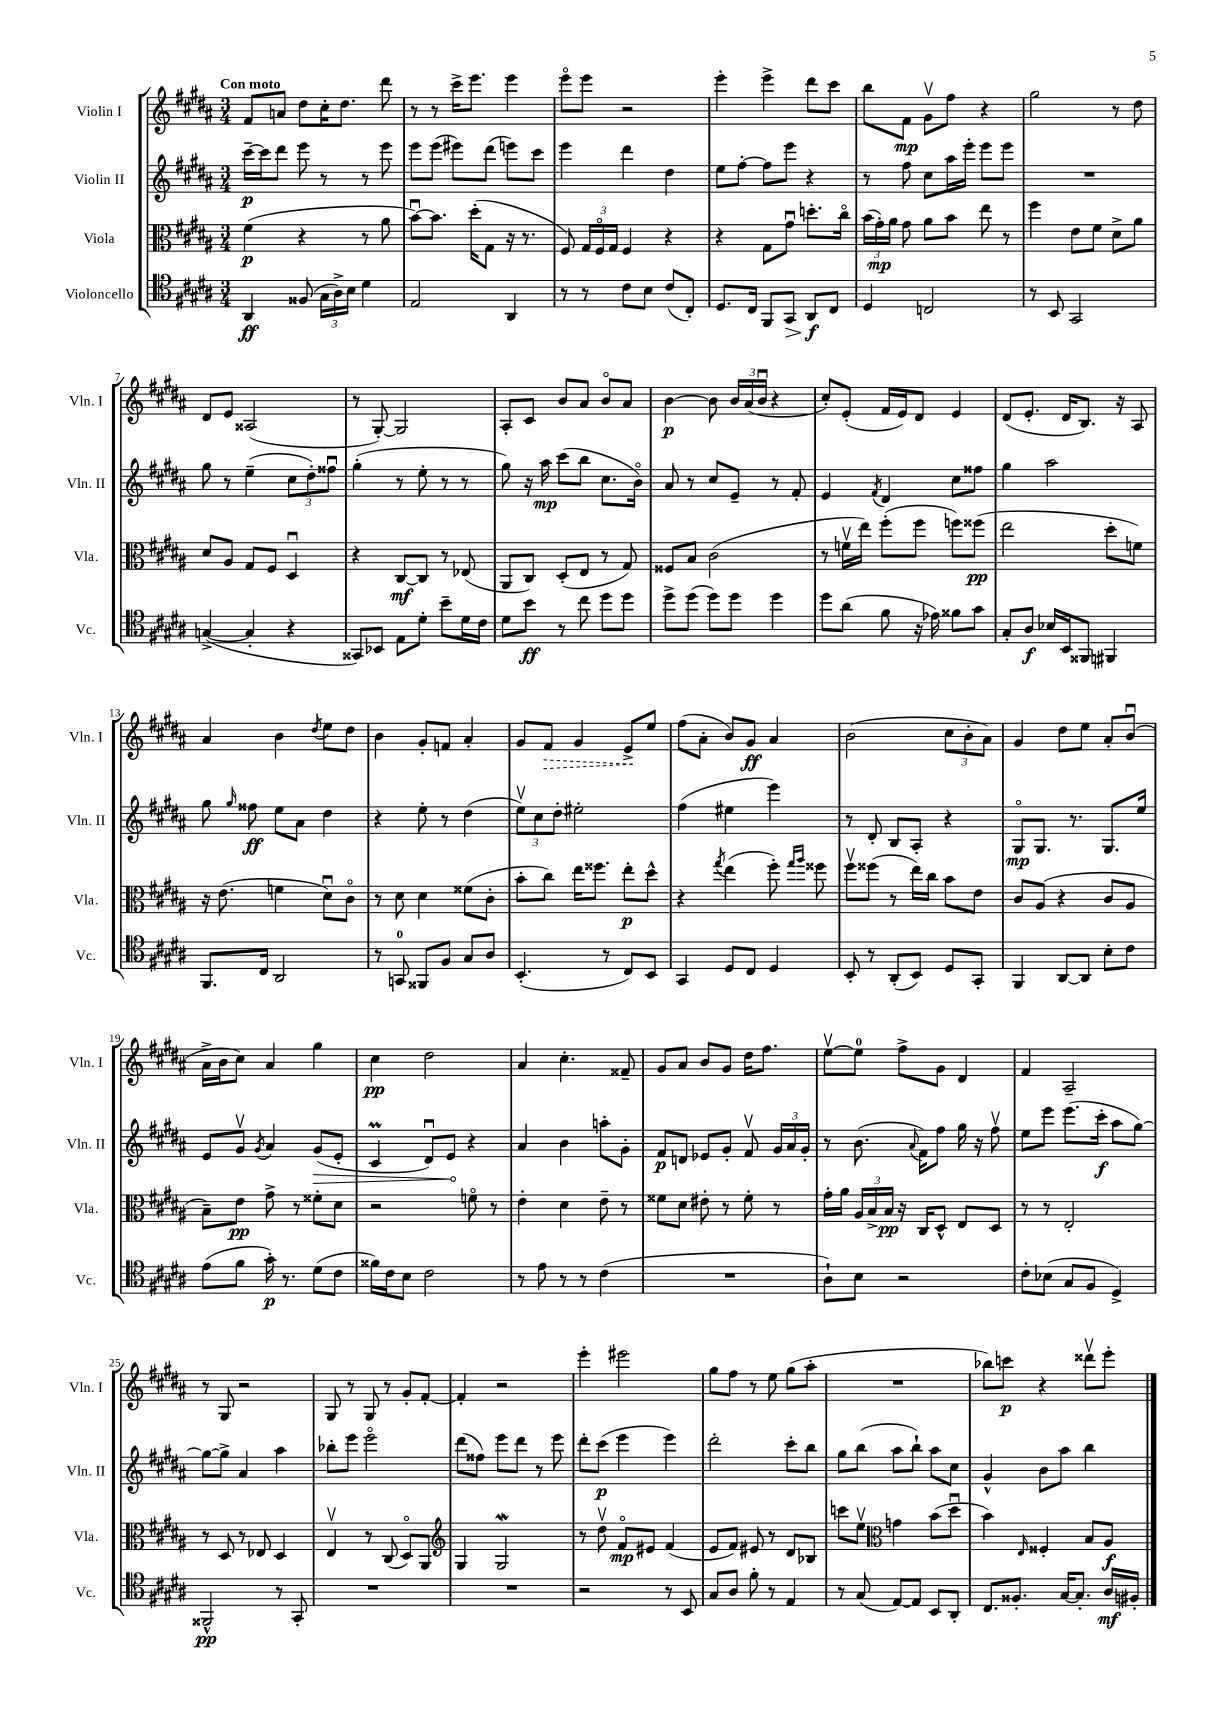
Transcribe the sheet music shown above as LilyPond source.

<<
\new StaffGroup <<
\new Staff = "s0" \with { instrumentName = "Violin I" shortInstrumentName = "Vln. I" } {
    \clef treble \key b \major \numericTimeSignature \time 3/4 \tempo "Con moto"
    \autoBeamOff fis'8[ a'8] dis''8[ cis''16-. dis''8.] dis'''8 |
    r8 r8 cis'''16[-> e'''8.] e'''4 |
    e'''8[\flageolet e'''8] r2 |
    e'''4-. e'''4-> dis'''8[ cis'''8] |
    b''8[ fis'8]\mp gis'8[\upbow fis''8] r4 |
    gis''2 r8 dis''8 |
    dis'8[ e'8] aisis2( |
    r8 gis8~-.) gis2 |
    ais8[-. cis'8] b'8[ ais'8] b'8[\flageolet ais'8] |
    b'4~\p b'8 \tuplet 3/2 { b'16[ ais'16( b'16]\downbow } r4 |
    cis''8[-.) e'8]-.( fis'16[ e'16) dis'8] e'4 |
    dis'8[( e'8.]-. dis'16[ b8.]) r16 ais8 |
    ais'4 b'4 \acciaccatura { dis''8 } e''8[ dis''8] |
    b'4 gis'8[-. f'8] ais'4-. |
    gis'8[ \once \override Hairpin.style = #'dashed-line fis'8]\> gis'4 e'8[->\! e''8] |
    fis''8[( ais'8]-. b'8[) gis'8]\ff ais'4 |
    b'2( \tuplet 3/2 { cis''8[ b'8-. ais'8]) } |
    gis'4 dis''8[ e''8] ais'8[-. b'8]\downbow( |
    ais'16[-> b'16 cis''8]) ais'4 gis''4 |
    cis''4\pp dis''2 |
    ais'4 cis''4.-. fisis'8-- |
    gis'8[ ais'8] b'8[ gis'8] dis''16[ fis''8.] |
    e''8[~\upbow e''8]-0 fis''8[-> gis'8] dis'4 |
    fis'4 ais2-- |
    r8 gis8 r2 |
    gis8 r8 gis8 r8 gis'8[-. fis'8]~-. |
    fis'4-. r2 |
    e'''4-. eis'''2 |
    gis''8[ fis''8] r8 e''8 gis''8[( ais''8]-. |
    R2. |
    bes''8[) c'''8]\p r4 disis'''8[\upbow e'''8]-. \bar "|." |
}
\new Staff = "s1" \with { instrumentName = "Violin II" shortInstrumentName = "Vln. II" } {
    \clef treble \key b \major \numericTimeSignature \time 3/4
    \autoBeamOff cis'''16[~--\p cis'''16 dis'''8] e'''8 r8 r8 e'''8 |
    e'''8[ e'''8]( eis'''8[) dis'''8]( e'''8[) cis'''8] |
    e'''4 dis'''4 dis''4 |
    e''8[ fis''8]~-. fis''8[ e'''8] r4 |
    r8 fis''8 cis''8[ ais''16 e'''16]-. e'''8[ e'''8] |
    R2. |
    gis''8 r8 e''4--( \tuplet 3/2 { cis''8[ dis''8-.) fisis''8]\downbow } |
    gis''4-.( r8 e''8-. r8 r8 |
    gis''8) r16 ais''16\mp cis'''8[( b''8] cis''8.[ b'16]\flageolet) |
    ais'8 r8 cis''8[ e'8]-- r8 fis'8-. |
    e'4 \acciaccatura { fis'8 } dis'4 cis''8[ fisis''8] |
    gis''4 ais''2 |
    gis''8 \grace { gis''16 } fisis''8\ff e''8[ ais'8] dis''4 |
    r4 e''8-. r8 dis''4( |
    \tuplet 3/2 { e''8[\upbow) cis''8 dis''8]-. } eis''2-. |
    fis''4( eis''4 e'''4) |
    r8 dis'8-. b8[ ais8]-. r4 |
    gis8[\flageolet\mp gis8.] r8. gis8.[ e''16] |
    e'8[ gis'8]\upbow \acciaccatura { gis'8 } ais'4 \once \override Hairpin.circled-tip = ##t gis'8[\>( e'8]-. |
    cis'4\prall dis'8[\downbow) e'8]\! r4 |
    ais'4 b'4 a''8[-. gis'8]-. |
    fis'8[\p d'8] ees'8[ gis'8]-. fis'8\upbow \tuplet 3/2 { gis'16[ ais'16 gis'16]-. } |
    r8 b'8.( \appoggiatura { ais'8 } fis'16[) fis''8] gis''16 r16 fis''8\upbow |
    e''8[ e'''8] e'''8.[( cis'''16]-.\f ais''8[ gis''8]~) |
    gis''8[~ gis''8]-> ais'4 ais''4 |
    bes''8[-. e'''8] e'''2\flageolet |
    dis'''8[( fisis''8]) e'''8[ dis'''8] r8 e'''8 |
    dis'''8[-. cis'''8]\p( e'''4 e'''4) |
    dis'''2-. cis'''8[-. b''8] |
    gis''8[ b''8]( ais''8[ b''8]-!) ais''8[ cis''8] |
    gis'4-^ b'8[ ais''8] b''4 \bar "|." |
}
\new Staff = "s2" \with { instrumentName = "Viola" shortInstrumentName = "Vla." } {
    \clef alto \key b \major \numericTimeSignature \time 3/4
    \autoBeamOff fis'4\p( r4 r8 ais'8 |
    b'8[~\downbow) b'8.] dis''16[-.( gis8] r16 r8. |
    fis8) \tuplet 3/2 { gis16[ fis16\flageolet gis16] } fis4 r4 |
    r4 gis8[ gis'8]\downbow d''8.[-. cis''16]\flageolet |
    \tuplet 3/2 { b'16[( gis'16-.\mp) ais'16] } gis'8 ais'8[ b'8] e''8 r8 |
    fis''4 e'8[ fis'8] dis'8[-> ais'8] |
    dis'8[ ais8] gis8[ fis8] dis4\downbow |
    r4 cis8[~\mf cis8] r8 ees8( |
    ais,8[ cis8]) dis8[-.( e8] r8 gis8) |
    fisis8[ b8] cis'2( |
    r8 f'16[\upbow e''16]) fis''8[-.( fis''8] f''8[) fisis''8]\pp( |
    e''2 dis''8[-. f'8]) |
    r16 e'8.( f'4 dis'8[\downbow) cis'8]\flageolet |
    r8 dis'8 dis'4 fisis'8[( cis'8]-. |
    b'8[-. cis''8]) e''16[ fisis''8.] e''8[-.\p dis''8]-^ |
    r4 \acciaccatura { gis''8 } e''4( fis''8-.) \grace { gis''16[ ais''16] } fisis''8 |
    fis''8[\upbow fisis''8]( r8 e''16[) cis''16] b'8[ e'8] |
    cis'8[ ais8]( r4 cis'8[ ais8] |
    b8[--) e'8]\pp gis'8-> r8 fisis'8[-. dis'8] |
    r2 f'8\flageolet r8 |
    e'4-. dis'4 e'8-- r8 |
    fisis'8[ dis'8] eis'8-. r8 fisis'8-. r8 |
    gis'16[-. ais'16] \tuplet 3/2 { ais16[ b16-> b16]\pp } r16 cis16[ dis8]-^ e8[ dis8] |
    r8 r8 e2-. |
    r8 dis8 r8 ees8 dis4 |
    e4\upbow r8 cis8( dis8[\flageolet) ais,8] |
    \clef treble gis4 gis2\mordent |
    r8 dis''8\upbow fis'8[\flageolet\mp eis'8] fis'4( |
    e'8[ fis'8]) eis'8 r8 dis'8[ bes8] |
    c'''8[ e''8]\upbow \clef alto g'4 b'8[( dis''8]\downbow |
    b'4) \grace { e16 } fisis4-. b8[ ais8]\f \bar "|." |
}
\new Staff = "s3" \with { instrumentName = "Violoncello" shortInstrumentName = "Vc." } {
    \clef tenor \key b \major \numericTimeSignature \time 3/4
    \autoBeamOff ais,4\ff fisis8( \tuplet 3/2 { gis16[ ais16->) b16] } dis'4 |
    e2 ais,4 |
    r8 r8 cis'8[ b8] cis'8[( cis8]-.) |
    dis8.[ cis16] fis,8[ gis,8]\> ais,8[\f\! cis8] |
    dis4 c2 |
    r8 b,8 gis,2 |
    g4~->( g4-. r4 |
    gisis,8[) bes,8] e8[ dis'8]-. b'8[-- dis'16 cis'16] |
    dis'8[ b'8]\ff r8 cis''8 dis''8[ dis''8] |
    dis''8[-> dis''8]( dis''8[) dis''8] dis''4 |
    dis''8[ ais'8]( fis'8 r16 ees'16) fisis'8[ gis'8] |
    gis8[-. ais8]\f bes16[ b,16 fisis,8] fis,4 |
    fis,8.[ cis16] ais,2 |
    r8 g,8-0 fisis,8[ fis8] gis8[ ais8] |
    b,4.-.( r8 cis8[) b,8] |
    gis,4 dis8[ cis8] dis4 |
    b,8-. r8 ais,8[-.( b,8]) dis8[ gis,8]-. |
    fis,4 ais,8[~ ais,8] b8[-. cis'8] |
    e'8[( fis'8] gis'16-.\p) r8. dis'8[( cis'8] |
    fisis'16[) cis'16 b8] cis'2 |
    r8 e'8 r8 r8 cis'4( |
    R2. |
    ais8[-!) b8] r2 |
    cis'8[-. bes8]( gis8[ fis8] dis4->) |
    fisis,2-^\pp r8 gis,8-. |
    R2. |
    R2. |
    r2 r8 b,8 |
    gis8[ ais8] fis'8-. r8 e4 |
    r8 gis8( e8[~) e8] b,8[ ais,8]-. |
    cis8.[ fisis8.]-. gis16[~ gis8.]-. ais16[\mf fis16]-. \bar "|." |
}
>>
>>
